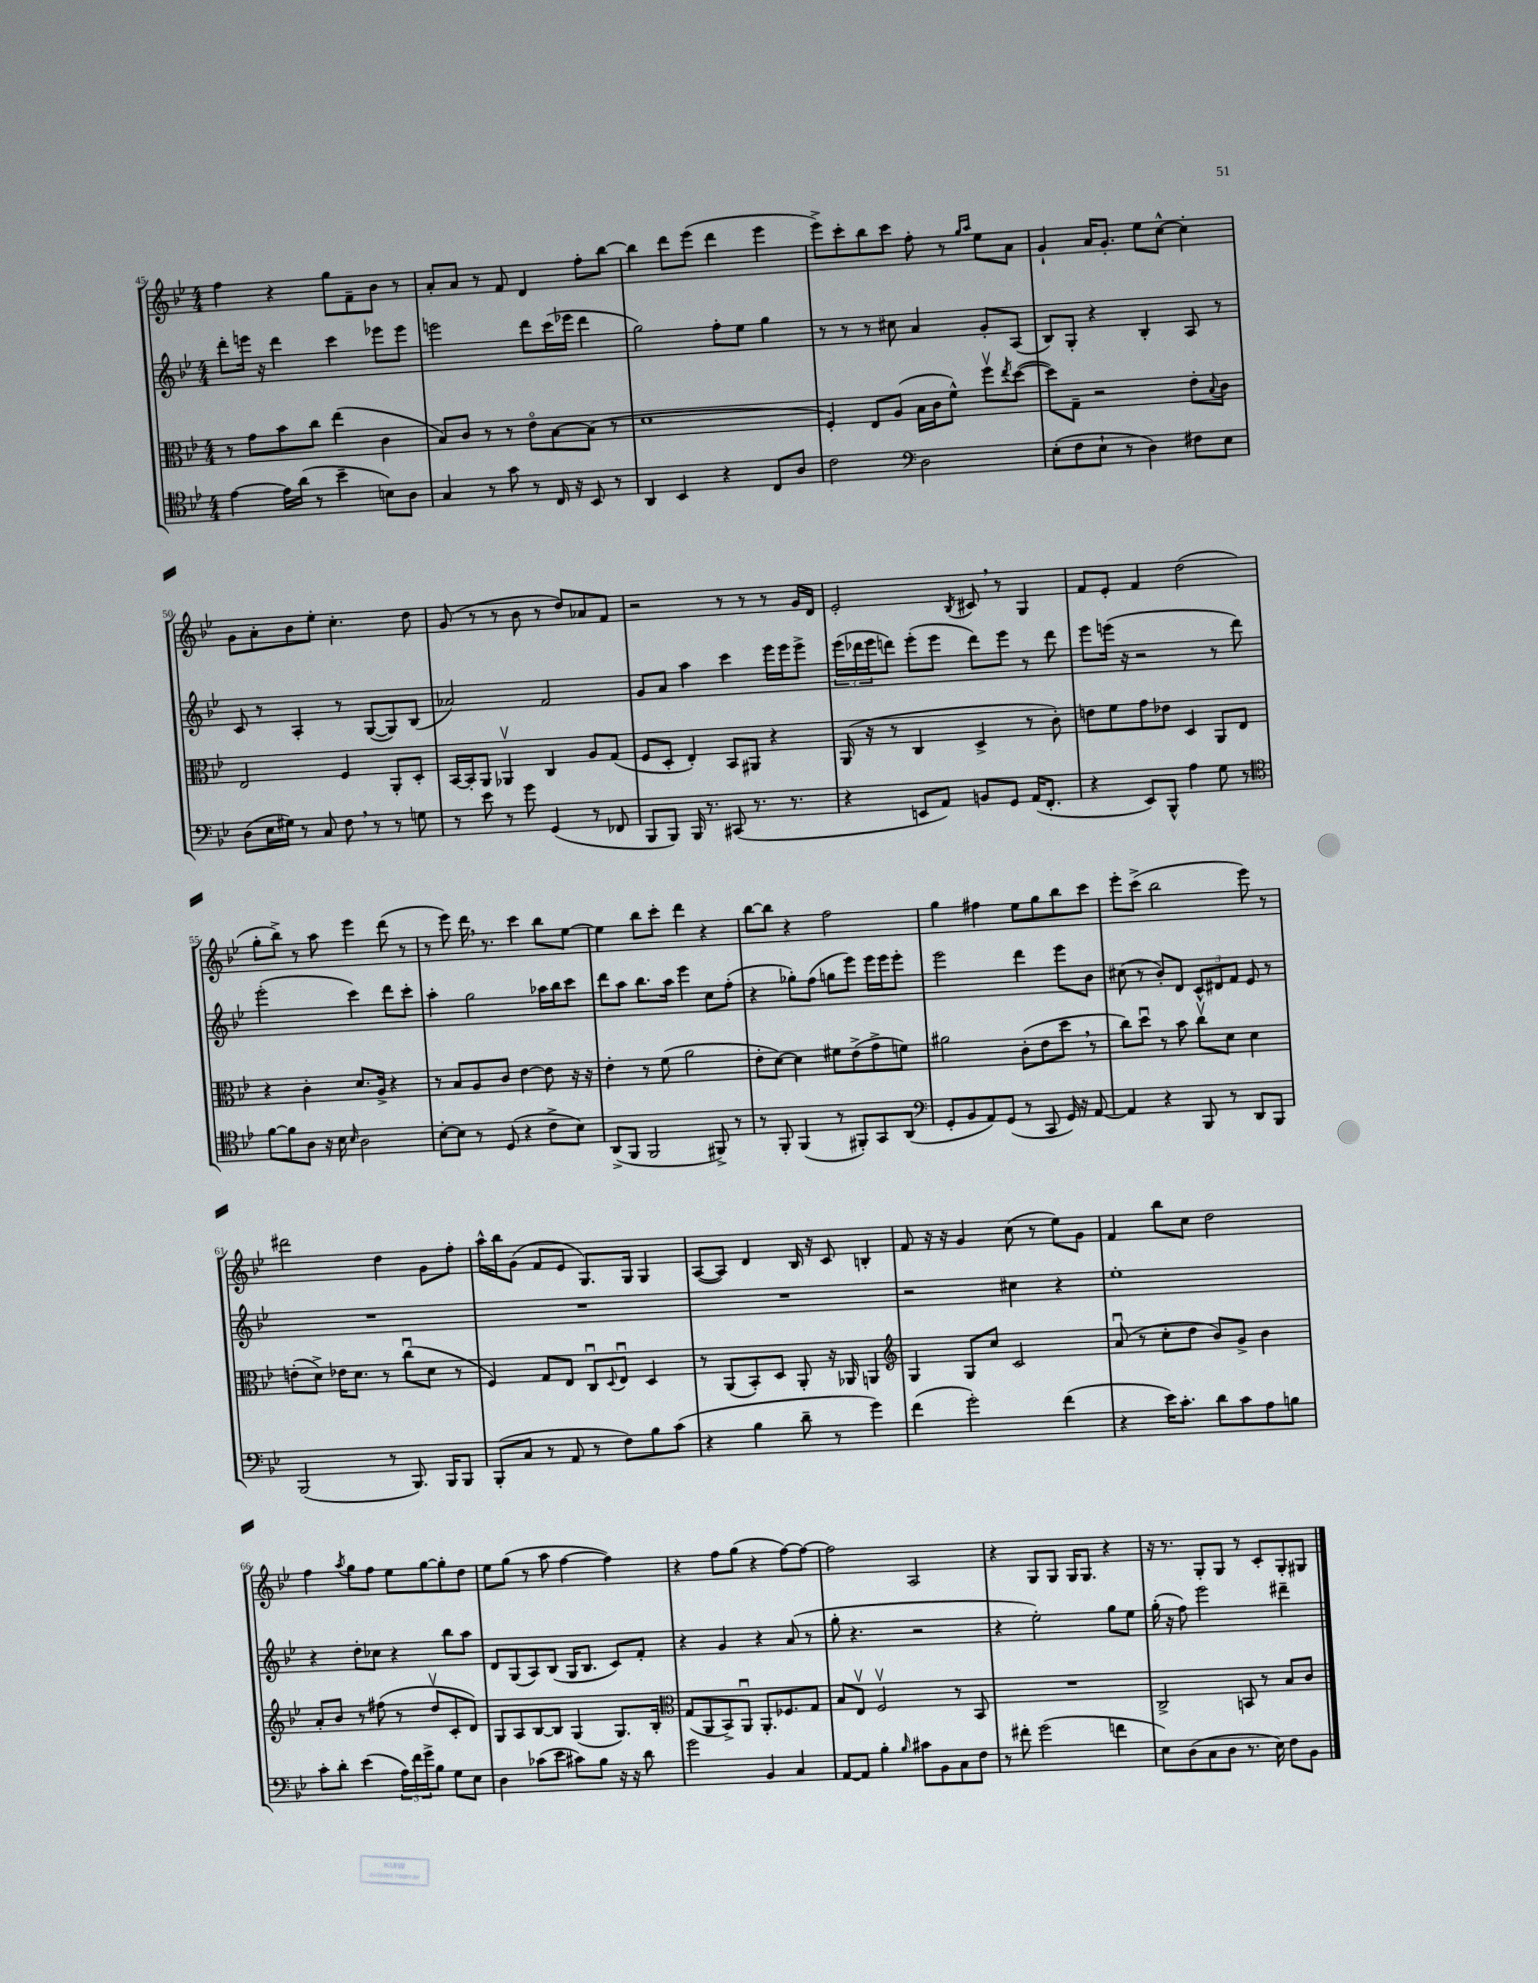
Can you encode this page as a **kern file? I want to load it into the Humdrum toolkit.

**kern	**kern	**kern	**kern
*staff4	*staff3	*staff2	*staff1
*clefC4	*clefC3	*clefG2	*clefG2
*k[b-e-]	*k[b-e-]	*k[b-e-]	*k[b-e-]
*M4/4	*M4/4	*M4/4	*M4/4
[4e-	8r	8ddd'	4ff
.	8g	16eee	.
.	.	16r	.
16e-]	8b-	4ddd	4r
(16a	.	.	.
8r	8cc	.	.
4b-~	(4ee-	4ccc	8gg
.	.	.	8f~
8B)	4c	8eee-	8b-
8A	.	8eee-	8r
=	=	=	=
4G	8B-)	2eee	8a'
.	8c	.	8a
8r	8r	.	8r
8g	8r	.	8f
8r	8e-o	8ddd	4d
16C	[8B-	(16ccc	.
16r	.	16eee-	.
8BB-	(8B-]	4ddd	8ff'
8r	8r	.	[8bb-
=	=	=	=
4AA	1d	2gg)	4bb-]
4BB-	.	.	8ddd
.	.	.	(8eee-
4r	.	8ff'	4ddd
.	.	8ee-	.
8C	.	4gg	4eee-
8A	.	.	.
=	=	=	=
2c	4F')	8r	8eee-^)
.	.	8r	8ccc'
.	8E-	8r	8bb-
.	(8A	8cc#	8ccc
*clefF4	*	*	*
2D	16B-	4a	8ff'
.	16c	.	.
.	8f^^)	.	8r
.	.	.	16qqgg
.	.	.	16qqaa
.	8ffv	8g'	8ee-
.	8qee-	.	.
.	([8dd	(8A	8a
=	=	=	=
(8E-'	8dd])	8B-)	4g`
8F	8G~	8G'	.
8E-`	2r	4r	16a
.	.	.	8.g'
8r	.	.	.
4D)	.	4B-'	8ee-
.	.	.	[8cc^^
8F#	8e-'	8A	4cc']
.	8qqB-	.	.
8E-	8c	8r	.
=	=	=	=
(8D	2E-	8c	8g
16E-	.	8r	8a'
16G#)	.	.	.
8r	.	4A'	8b-
8C	.	.	8ee-'
8F	4F	8r	4.cc'
8r	.	([8G	.
8r	8AA'	8G])	.
8G	8D'	(8B-	8dd
=	=	=	=
8r	[16BB-	2a-)	(8g
.	16BB-']	.	.
8e-	8AA	.	8r
8r	4AA-v	.	8r
8g	.	.	8b-
(4GG	4C	2f	8r
.	.	.	8dd)
8r	8A	.	8a-
8FF-	(8G	.	8f
=	=	=	=
8BBB-	8F	8g	2r
8BBB-)	8D'	8a	.
16BBB-	4E-')	4aa	.
8.r	.	.	.
(8CC#	8BB-	4ccc	8r
8.r	8AA#	.	8r
.	4r	16eee-	8r
8.r	.	16eee-	.
.	.	8eee-^	16g
.	.	.	16d
=	=	=	=
4r	(16AA	(24eee-	2e-'
.	.	24ddd-	.
.	16r	.	.
.	.	24eee-	.
.	8r	8ddd)	.
8EE	4C	(8eee-'	.
8AA)	.	8eee-	.
.	.	.	8qB-
8BB	4D^	8ddd)	8c#
8GG	.	8eee-	8r
(16AA	8r	8r	4G
8.FF'	.	.	.
.	8c')	8ddd	.
=	=	=	=
4r	8e	8eee-	8f
.	8f	(16eee	8e-'
.	.	16r	.
8EE-)	8g	2r	4f
8BBB-^^	8e-	.	.
4A	4D	.	(2dd
8G	8AA	8r	.
8r	8E-	8ddd)	.
=	=	=	=
*clefC4	*	*	*
[8f	4r	(2eee-'	8gg'
8f]	.	.	8bb-^)
8A	4c'	.	8r
16r	.	.	8aa
16B-	.	.	.
16qqB-	.	.	.
2A	8.d	4ccc)	4eee-
.	16A^	.	.
.	4r	8ddd	(8ddd
.	.	8ccc'	8r
=	=	=	=
[8B-'	8r	4aa'	8r
8B-]	8B-	.	8eee-)
8r	8A	2gg	16ddd
.	.	.	8.r
(8D	8c	.	.
4r	[4e-	.	4ccc
8c^	8e-]	16aa-	8bb-
.	.	16bb-	.
8B-)	16r	8ccc	[8ee-
.	16r	.	.
=	=	=	=
(8AA^	4e-'	8ddd	4ee-]
8FF	.	8aa	.
2FF	8r	8.bb-	8bb-
.	(8f	.	8ccc'
.	.	16aa	.
.	2a	4eee-	4ddd
8FF#^)	.	8cc	4r
8r	.	(8ff'	.
=	=	=	=
8r	8e-'	4r	[8bb-
8FF'	[8d)	.	8bb-]
(4FF	4d]	8gg-')	4r
.	.	(8ff	.
8r	8f#	8gg	2ff
8FF#')	(8e-^	8eee-)	.
8GG	8g^	16eee-	.
.	.	16eee-	.
(8AA	8f)	8eee-'	.
=	=	=	=
*clefF4	*	*	*
8GG'	2a#	2eee-	4gg
8BB-	.	.	.
8AA)	.	.	4ff#
(8GG	.	.	.
8r	(8c'	4ddd	8ee-
8CC	8e-	.	8gg
16GG)	8dd	8eee-	8bb-
16r	.	.	.
[8AA	8r	8b-	8ccc
=	=	=	=
4AA]	8cc)	(8cc#	8eee-'
.	8ddu	8r	(8ccc^
4r	8r	8b-')	2bb-
.	8b-	8d	.
8BBB-	8ccv	12c^^	.
.	.	12d#	.
8r	8d	.	.
.	.	12f	.
8DD	4d	8e-	8eee-)
8BBB-	.	8r	8r
=	=	=	=
(2BBB-	(8e'	1r	2ddd#
.	8d^)	.	.
.	16e-	.	.
.	8.d	.	.
8r	8r	.	4dd
8.BBB-)	(8ccu	.	.
.	8d	.	8g
16BBB-	.	.	.
8BBB-	8r	.	8ff'
=	=	=	=
(8BBB-'	4F)	1r	16aa^^
.	.	.	16bb-
8C	.	.	(8g
8r	8G	.	8f
8AA	8E-	.	8e-
8r	8Cu	.	8.G)
.	8qqD	.	.
8F)	8E-u	.	.
.	.	.	16G
8B-	4D	.	4G
(8c	.	.	.
=	=	=	=
4r	8r	1r	([8A
.	(8AA	.	8A])
4B-	8BB-')	.	4d
.	8D	.	.
8d~	8AA'	.	16B-
.	.	.	16r
8r	16r	.	8c
.	16AA-	.	.
4g)	4AA	.	4B'
=	=	=	=
*	*clefG2	*	*
(4f	4G	2r	8f
.	.	.	16r
.	.	.	16r
2g')	8G	.	4g
.	8cc	.	.
.	2c	4cc#	(8cc
.	.	.	8r
(4f	.	4r	8ee-)
.	.	.	8g
=	=	=	=
4r	(8au	1ee-'	4f
.	8r	.	.
16e-)	8cc'	.	8bb-
8.c'	.	.	.
.	8dd	.	8cc
8d	8b-)	.	2dd
8c	8g^	.	.
8A	4b-	.	.
8B	.	.	.
=	=	=	=
8c'	8a'	4r	4ff
8d'	8b-	.	.
.	.	.	8qaa
(4e-	8r	8dd'	8gg
.	(8ff#	8cc-	8ff
24A)	8r	4r	8ee-
24f	.	.	.
24g^	.	.	.
8B-	8ddv	.	[8gg
8G	8c'	8bb-	8gg']
8E-	8d)	8aa	8dd
=	=	=	=
4D	8G	8d	8ee-
.	8A	(8G	(8gg
(8c-	[8B-	8A)	8r
8e-	8B-]	(8B-	8aa
8c#)	(4G	16G	[4ff
.	.	8.B-	.
8B-	.	.	.
16r	8.G)	8c)	4ff])
16r	.	.	.
8d	.	8f'	.
.	16B-'	.	.
=	=	=	=
*	*clefC3	*	*
2g	(8G	4r	4r
.	8AA	.	.
.	8BB-^)	4g	8ff
.	8AAu	.	(8gg
4BB-	8.AA'	4r	4r
.	8.F-	.	.
4C	.	(8a	[8ff)
.	8G	8r	8ff_
=	=	=	=
[8AA	8B-	8gg'	2ff]
8AA]	8E-v	4.r	.
4B-'	2Fv	.	.
16qqB-	.	.	.
8c#	.	2r	2A
8BB-	.	.	.
8C	8r	.	.
8F	8BB-	.	.
=	=	=	=
8r	1r	4r	4r
8f#'	.	.	.
(2g	.	2ee-')	8G
.	.	.	8G
.	.	.	16G
.	.	.	8.G
4f	.	8gg	4r
.	.	8ee-	.
=	=	=	=
8E-)	2C^	(16gg'	16r
.	.	16r	8.r
(8D	.	8ff)	.
8C	.	2eee-	8G'
8D	.	.	8G
8.r	8BB	.	8r
.	8r	.	8c'
16E-)	.	.	.
8F	8B-	4ddd#~	8G'
8BB-	8c	.	8G#
==	==	==	==
*-	*-	*-	*-
